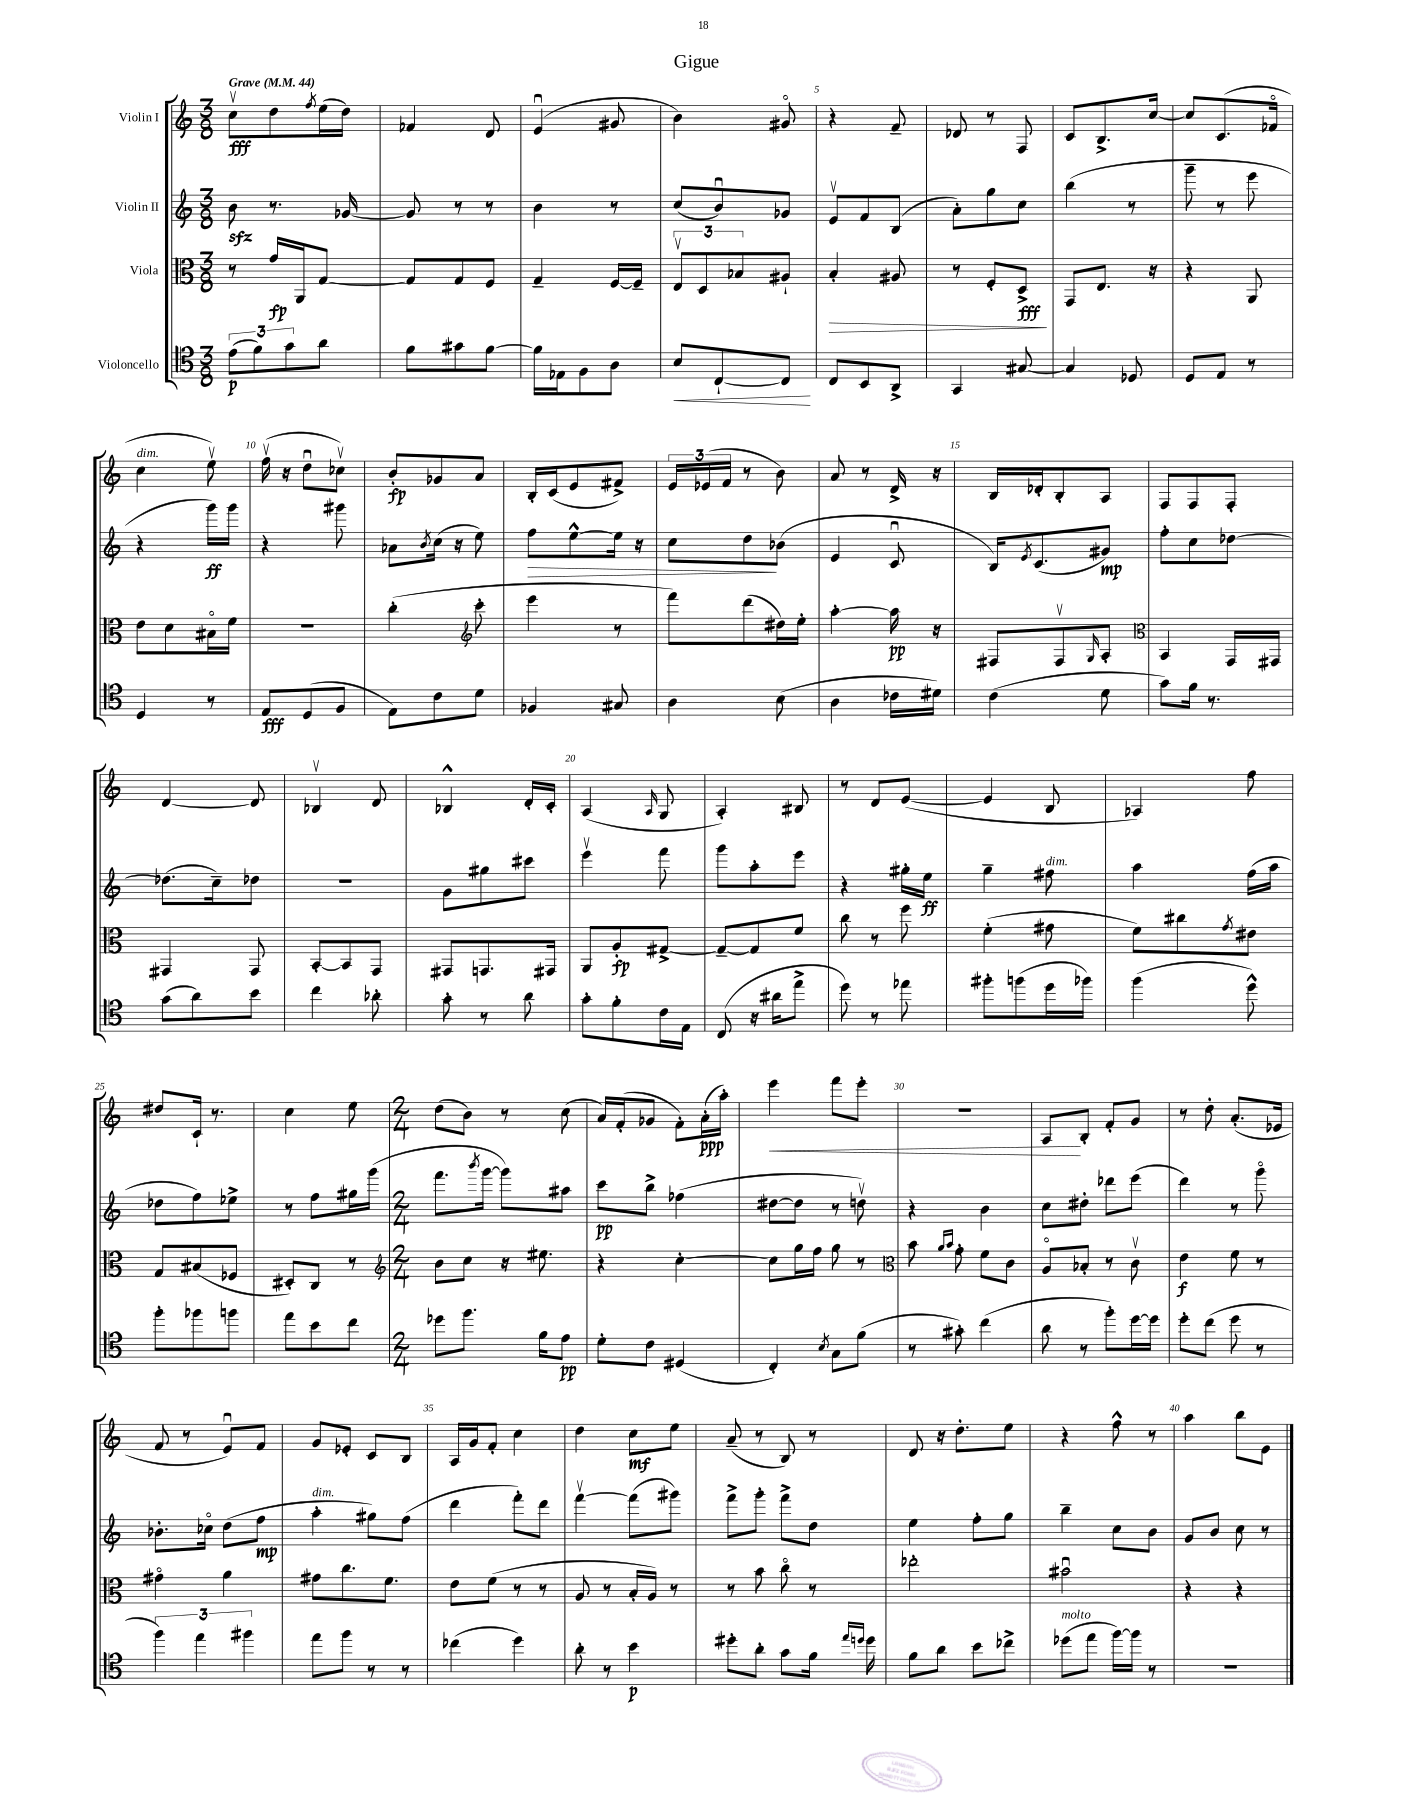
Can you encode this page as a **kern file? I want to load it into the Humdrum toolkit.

**kern	**kern	**kern	**kern
*staff4	*staff3	*staff2	*staff1
*clefC4	*clefC3	*clefG2	*clefG2
*k[]	*k[]	*k[]	*k[]
*M3/8	*M3/8	*M3/8	*M3/8
*MM44	*MM44	*MM44	*MM44
(12e	8r	8b	8ccv
12f)	.	.	.
.	16g	8.r	8dd
12g	.	.	.
.	16AA	.	.
.	.	.	8qff
8a	[8G	.	(16ee
.	.	[16g-	16dd)
=	=	=	=
8f	8G]	8g-]	4f-
8g#	8G	8r	.
[8f	8F	8r	8d
=	=	=	=
16f]	4G~	4b	(4eu
16E-	.	.	.
8F	.	.	.
8A	[16F	8r	8g#
.	16F~]	.	.
=	=	=	=
8B	12Ev	(8cc	4b)
.	12D	.	.
[8C`	.	8bu)	.
.	12B-	.	.
8C]	8A#`	8g-	8g#o
=	=	=	=
8C	4B'	8ev	4r
8BB	.	8f	.
8AA^	8A#	(8B	8f~
=	=	=	=
4GG	8r	8a')	8d-
.	8F'	8gg	8r
[8G#	8D^	8cc	8F
=	=	=	=
4G#]	8GG	(4bb	8c
.	8.E	.	8.B^
8D-	.	8r	.
.	16r	.	[16cc
=	=	=	=
8D	4r	8ggg~	8cc]
8E	.	8r	(8.c
8r	8AA	8eee	.
.	.	.	16f-o
=	=	=	=
4D	8e	4r	4cc
.	8d	.	.
8r	16B#o	16ggg)	8eev)
.	16f	16ggg	.
=	=	=	=
8E	4.r	4r	(16ffv
.	.	.	16r
(8D	.	.	8ddu
8F	.	8ggg#	8cc-v)
=	=	=	=
8E)	(4cc'	8a-	8b'
.	.	8qb	.
8c	.	(16cc	8g-
.	.	16r	.
*	*clefG2	*	*
8d	8ccc'	8ee)	8a
=	=	=	=
4F-	4eee	8ff	16B'
.	.	.	(16c
.	.	[8ee^^	8e
8G#	8r	16ee]	8f#^)
.	.	16r	.
=	=	=	=
4A	8fff)	8cc	24e
.	.	.	(24e-
.	.	.	24f
.	(8ddd	8dd	8r
(8B	16dd#)	(8b-	8b)
.	16ee'	.	.
=	=	=	=
4A	[4aa'	4e	8a
.	.	.	8r
16c-	16aa]	8cu	16d^
16d#)	16r	.	16r
=	=	=	=
(4c	8F#	16B)	16B
.	.	8qe	.
.	.	(8.c	16d-'
.	8F#v	.	8B'
.	16qqG	.	.
8d	8A'	8g#)	8A
=	=	=	=
*	*clefC3	*	*
8g)	4BB	8ff'	8F
16f	.	8cc	8F
8.r	.	.	.
.	16GG	[8dd-	8F'
.	16GG#	.	.
=	=	=	=
(8g	4GG#	(8.dd-]	[4d
8a)	.	.	.
.	.	16cc~)	.
8b	8GG#	8dd-	8d]
=	=	=	=
4cc	[8BB'	4.r	4B-v
.	8BB]	.	.
8a-'	8GG	.	8d
=	=	=	=
8g'	8GG#	8g	4B-^^
8r	8.GG	8gg#	.
8a	.	8ccc#	16d'
.	16GG#	.	16c'
=	=	=	=
8g'	8AA	4eeev	(4A
8f'	8A'	.	.
.	.	.	16qqA
16c	[8G#^	8fff	8G
16E	.	.	.
=	=	=	=
(8C	8G#~_	8ggg	4A')
16r	8G#]	8aa'	.
16a#	.	.	.
8ee^	8f	8eee	8B#
=	=	=	=
8dd)	8cc	4r	8r
8r	8r	.	8d
8ee-	8ff	16gg#'	([8e
.	.	16ee	.
=	=	=	=
8ff#'	(4f'	4gg~	4e]
(8ff	.	.	.
16dd	8g#	8ff#	8B
16ff-)	.	.	.
=	=	=	=
(4ff	8f)	4aa	4A-)
.	8cc#	.	.
.	8qg	.	.
8dd^^)	8e#	(16ff	8ff
.	.	16aa	.
=	=	=	=
8ff'	8G	8dd-	8dd#
8ff-	(8B#	8ff)	16c`
.	.	.	8.r
8ff	8F-	8ee-^	.
=	=	=	=
8ee	8D#')	8r	4cc
8b	8C	8ff	.
8cc	8r	16gg#	8ee
.	.	(16ggg	.
=	=	=	=
*	*clefG2	*	*
*M2/4	*M2/4	*M2/4	*M2/4
8dd-	8b	8.fff	(8dd
8.ff	8cc	.	8b)
.	.	8qbbb	.
.	.	[16ggg	.
.	16r	8ggg])	8r
16f	8.ee#	.	.
8e	.	8aa#	(8cc
=	=	=	=
8d'	4r	8ccc	16a)
.	.	.	(16f'
8c	.	8bb^	8g-
(4D#	[4cc'	(4ff-	8f')
.	.	.	(16a'
.	.	.	16aa')
=	=	=	=
4C')	8cc]	[8dd#	4eee
.	16gg	8dd#]	.
.	16ff	.	.
8qB	.	.	.
8G	8gg	8r	8fff
(8f	8r	8ddv)	8eee'
=	=	=	=
*	*clefC3	*	*
8r	8b	4r	2r
.	16qqa	.	.
.	16qqb	.	.
8g#')	8g'	.	.
(4cc	8f	4b	.
.	8c	.	.
=	=	=	=
8a	8Ao	8cc	8A
8r	8B-'	8dd#'	8B'
8ff')	8r	8ddd-	8f'
[16dd	8cv	(8eee	8g
16dd]	.	.	.
=	=	=	=
8dd'	4e	4ddd)	8r
(8cc	.	.	8dd'
8dd	8f	8r	(8.a'
8r	8r	8gggo	.
.	.	.	16e-
=	=	=	=
6ff)	4g#o	8.b-'	8f
.	.	.	8r
6ee	.	.	.
.	.	16cc-o	.
.	4a	(8dd	8eu)
6ff#	.	.	.
.	.	8ff	8f
=	=	=	=
8ee	8g#	4aa'	8g
8ff	8.cc	.	8e-'
8r	.	8gg#)	8c
.	8.f	.	.
8r	.	(8ff	8B
=	=	=	=
(4cc-	8e	4ddd	16A
.	.	.	16g
.	(8f	.	8f'
4dd)	8r	8fff')	4cc
.	8r	8ddd	.
=	=	=	=
8a'	8A	[4fffv	4dd
8r	8r	.	.
4b	16B'	(8fff]	8cc
.	16A)	.	.
.	8r	8ggg#)	8ee
=	=	=	=
8dd#'	8r	8fff^	(8a~
8a'	8b	8ggg'	8r
8g	8cco	8fff^	8B)
16f	8r	8dd	8r
16qqee	.	.	.
16qqdd	.	.	.
16dd	.	.	.
=	=	=	=
8f	2ee-'	4ee	8d
8a	.	.	16r
.	.	.	8.dd'
8b	.	8ff'	.
8cc-^	.	8gg	8ee
=	=	=	=
(8dd-	2b#u	4bb~	4r
8ee	.	.	.
[16ff)	.	8cc	8ff^^
16ff]	.	.	.
8r	.	8b	8r
=	=	=	=
2r	4r	8g	4aa
.	.	8b	.
.	4r	8cc	8bb
.	.	8r	8e
==	==	==	==
*-	*-	*-	*-
